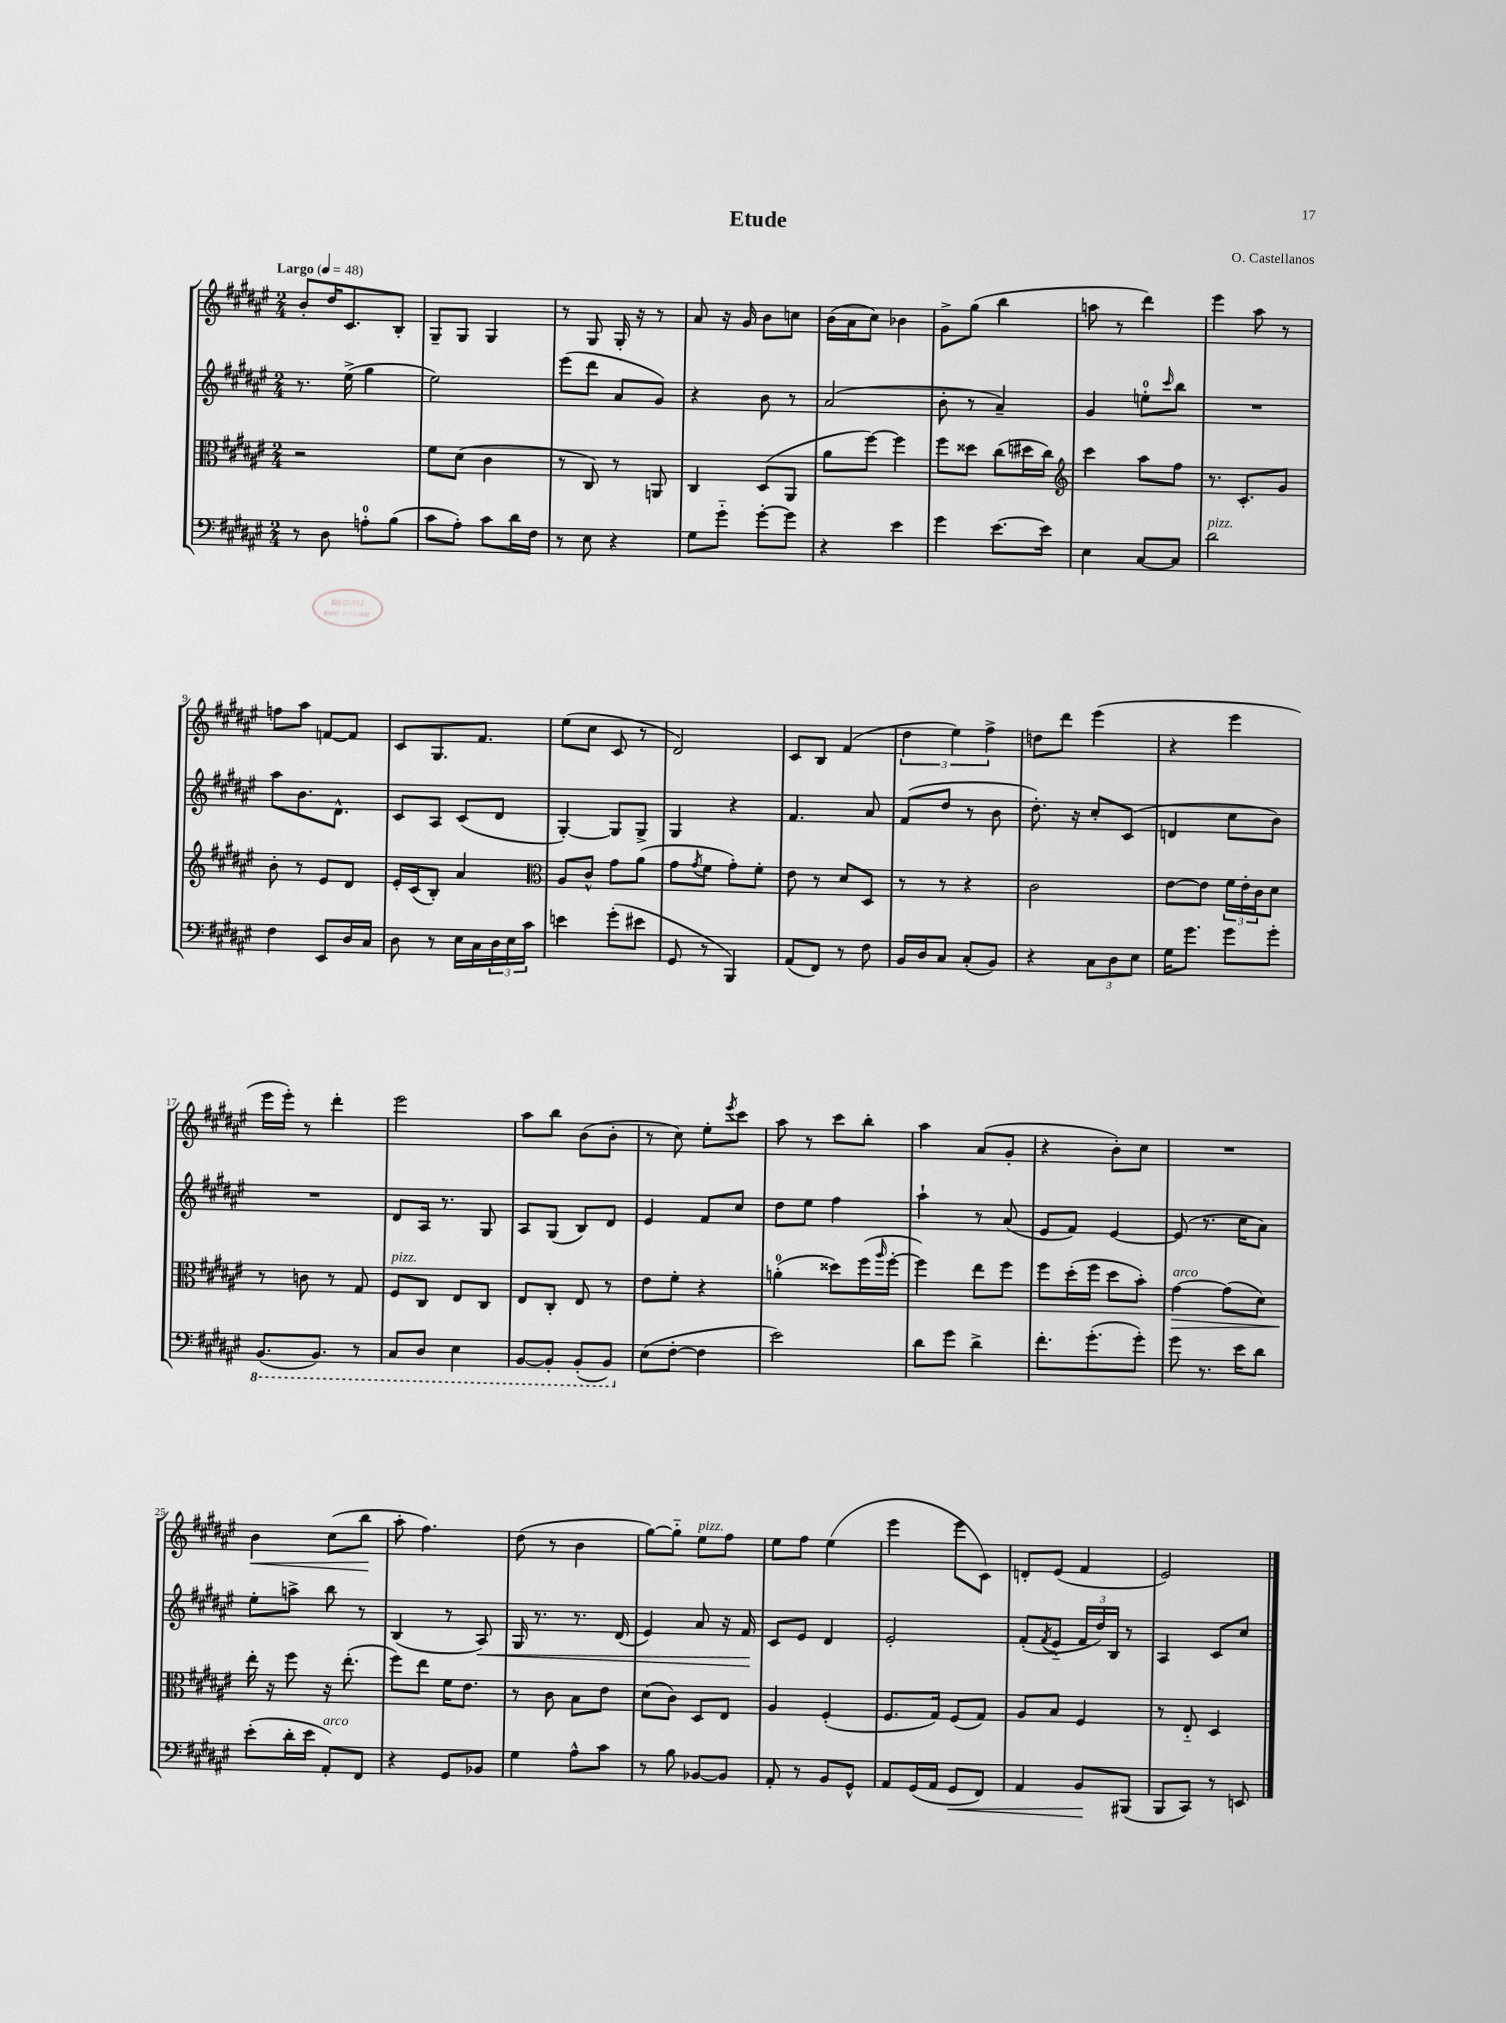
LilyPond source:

\header { title = "Etude" composer = "O. Castellanos" }
<<
\new StaffGroup <<
\new Staff = "s0" {
    \clef treble \key fis \major \numericTimeSignature \time 2/4 \tempo "Largo" 4 = 48
    b'8-. dis''16 cis'8. b8-. |
    gis8-- gis8 gis4 |
    r8 gis8 gis16-. r16 r8 |
    ais'8 r16 gis'16 b'8 c''8 |
    b'16( ais'16 cis''8) bes'4 |
    gis'8-> gis''8( b''4 |
    a''8 r8 dis'''4) |
    eis'''4 ais''8 r8 |
    f''8 ais''8 f'8~ f'8 |
    cis'8 gis8. fis'8. |
    eis''8( cis''8 cis'8 r8 |
    dis'2) |
    cis'8 b8 fis'4( |
    \tuplet 3/2 { dis''4 eis''4) fis''4-> } |
    d''8 dis'''8 eis'''4( |
    r4 eis'''4 |
    eis'''16 eis'''16-.) r8 dis'''4-. |
    eis'''2 |
    ais''8 b''8 b'8( b'8-. |
    r8 cis''8) eis''8-. \acciaccatura { eis'''8 } cis'''8 |
    ais''8 r8 cis'''8 b''8-. |
    ais''4 ais'8( gis'8-. |
    r4 b'8-.) cis''8 |
    R2 |
    b'4\< cis''8( b''8\! |
    ais''8-. fis''4.) |
    dis''8( r8 b'4 |
    gis''8~) gis''8-_ eis''8^\markup { \italic "pizz." } fis''8 |
    eis''8 fis''8 eis''4( |
    eis'''4 eis'''8 cis'8) |
    d'8-. eis'8( fis'4 |
    eis'2) \bar "|." |
}
\new Staff = "s1" {
    \clef treble \key fis \major \numericTimeSignature \time 2/4
    r8. eis''16->( gis''4 |
    eis''2) |
    eis'''8( dis'''8 ais'8 gis'8) |
    r4 b'8 r8 |
    ais'2( |
    b'8-. r8 ais'4--) |
    gis'4 e''8-0-. \grace { cis'''16 } b''8 |
    R2 |
    ais''8 b'8. dis'8.-^ |
    cis'8 ais8 cis'8( dis'8 |
    gis4~-.) gis8 gis8-> |
    gis4 r4 |
    fis'4. ais'8 |
    fis'8( dis''8 r8 b'8 |
    dis''8.-.) r16 cis''8-. cis'8( |
    d'4 cis''8 b'8) |
    R2 |
    dis'8 ais16 r8. gis8 |
    ais8 gis8( b8) dis'8 |
    eis'4 fis'8 cis''8 |
    dis''8 eis''8 fis''4 |
    ais''4-! r8 ais'8( |
    eis'8 fis'8) eis'4~ |
    eis'8( r8. cis''16 ais'8) |
    eis''8-. a''8-> b''8 r8 |
    b4( r8 ais8\<) |
    gis16 r8. r8. dis'16( |
    eis'4) ais'8 r16 fis'16\! |
    cis'8 eis'8 dis'4 |
    eis'2-. |
    fis'8-.( \acciaccatura { fis'8 } eis'8-_ \tuplet 3/2 { fis'16 dis''16) b16 } r8 |
    ais4 cis'8 cis''8 \bar "|." |
}
\new Staff = "s2" {
    \clef alto \key fis \major \numericTimeSignature \time 2/4
    r2 |
    fis'8 dis'8( cis'4 |
    r8 cis8) r8 a,8 |
    cis4 dis8( ais,8 |
    ais'8 fis''8~) fis''4 |
    fis''8 disis''8 cis''8( dis''16 cis''16) |
    \clef treble cis'''4 ais''8 fis''8 |
    r8. cis'8.-. gis'8 |
    b'8-. r8 eis'8 dis'8 |
    eis'16-. cis'16( b8-.) ais'4 |
    \clef alto ais8 cis'8-^ gis'8 ais'8( |
    gis'8 \acciaccatura { gis'8 } fis'8 gis'8-.) fis'8-. |
    eis'8 r8 dis'8 dis8 |
    r8 r8 r4 |
    cis'2 |
    eis'8~ eis'8 \tuplet 3/2 { fis'16 eis'16-. cis'16 } dis'8 |
    r8 c'8 r8 gis8 |
    fis8^\markup { \italic "pizz." } cis8 eis8 cis8 |
    eis8 cis8-. eis8 r8 |
    eis'8 fis'8-. r4 |
    a'4-0-.( disis''8) fis''16( \grace { ais''16 } fis''16~-. |
    fis''4) eis''8 fis''8 |
    fis''8 dis''16-.( fis''16 dis''8 b'8-.) |
    gis'4~\>^\markup { \italic "arco" } gis'8( dis'8) |
    eis''16-.\! r16 fis''8 r16 eis''8.-.( |
    fis''8) eis''8 fis'16 eis'8. |
    r8 cis'8 b8 eis'8 |
    dis'8( cis'8) dis8 eis8 |
    ais4 fis4-.( |
    fis8. gis16) fis8( gis8) |
    ais8 b8 fis4 |
    r8 eis8-_ dis4 \bar "|." |
}
\new Staff = "s3" {
    \clef bass \key fis \major \numericTimeSignature \time 2/4
    r8 dis8 a8-0-. b8( |
    cis'8 ais8-.) cis'8 dis'16 fis16 |
    r8 eis8 r4 |
    gis8 gis'8-_ gis'8~-. gis'8 |
    r4 eis'4 |
    gis'4 eis'8.~ eis'16 |
    eis4 cis8~ cis8 |
    dis'2^\markup { \italic "pizz." } |
    fis4 eis,8 dis16 cis16 |
    dis8 r8 eis16 cis16 \tuplet 3/2 { dis16 eis16 cis'16 } |
    e'4 gis'8-.( eis'8 |
    gis,8 r8 b,,4) |
    ais,8( fis,8) r8 fis8 |
    b,16 dis16 cis8 cis8-.( b,8) |
    r4 \tuplet 3/2 { cis8 dis8 eis8 } |
    gis16 gis'8. gis'8 gis'8-. |
    \ottava #-1 b,,8.( b,,8.) r8 |
    cis,8 dis,8 eis,4 |
    b,,8~ b,,8-. b,,8-.( b,,8) \ottava #0 |
    eis8( fis8~-. fis4 |
    eis'2) |
    dis'8 gis'8 dis'4-> |
    fis'8.-. gis'8.-.( gis'8-.) |
    gis'8 r8. eis'16 dis'8 |
    eis'8-.( dis'16-. eis'16 ais,8-.^\markup { \italic "arco" }) fis,8 |
    r4 gis,8 bes,8 |
    gis4 ais8-^ cis'8 |
    r8 b8 bes,8~ bes,8 |
    ais,8-. r8 b,8 gis,8-^ |
    ais,8 gis,16( ais,16 gis,8\< fis,8) |
    ais,4 b,8\! bis,,8( |
    b,,8 cis,8) r8 e,8 \bar "|." |
}
>>
>>
